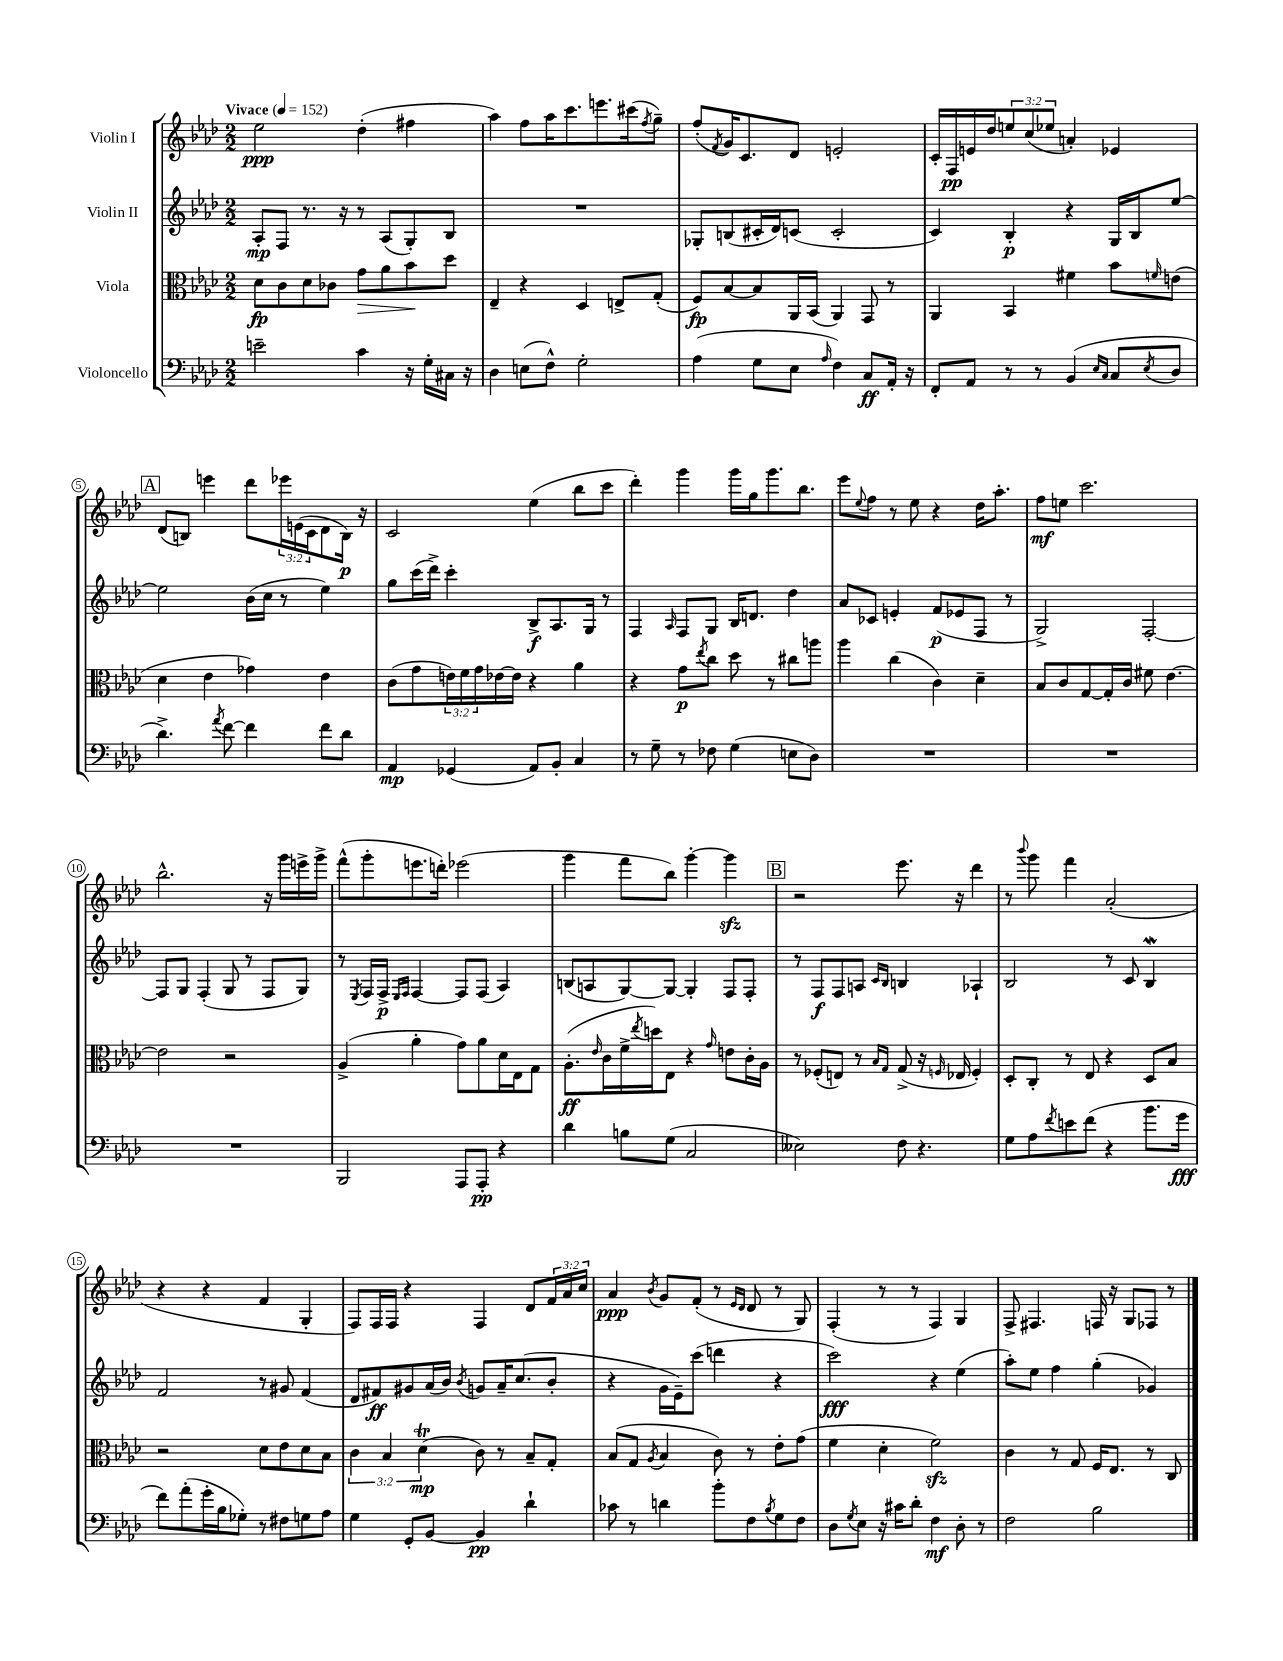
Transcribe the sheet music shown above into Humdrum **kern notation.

**kern	**kern	**kern	**kern
*staff4	*staff3	*staff2	*staff1
*clefF4	*clefC3	*clefG2	*clefG2
*k[b-e-a-d-]	*k[b-e-a-d-]	*k[b-e-a-d-]	*k[b-e-a-d-]
*M2/2	*M2/2	*M2/2	*M2/2
*MM152	*MM152	*MM152	*MM152
2e~	8d-	8A-'	2ee-
.	8c	8F	.
.	8d-	8.r	.
.	8c-	.	.
.	.	16r	.
4c	8g	8r	(4dd-'
.	8a-	(8A-	.
16r	8b-	8G')	4ff#
16G'	.	.	.
16C#	8dd-	8B-	.
16r	.	.	.
=	=	=	=
4D-	4E-~	1r	4aa-)
(8E	4r	.	8ff
8F^^)	.	.	16aa-
.	.	.	8.ccc
2G'	4D-	.	.
.	.	.	8.eee
.	8E^	.	.
.	.	.	(16ccc#
.	.	.	8qff
.	(8G'	.	8gg~)
=	=	=	=
(4A-	8F)	8G-'	(8ff'
.	.	.	8qf
.	[8B-	(8B	16g)
.	.	.	8.c
8G	8B-]	16c#'	.
.	.	16d-)	.
8E-	16AA-	(8c	8d-
.	(16BB-	.	.
16qqA-	.	.	.
4F)	4AA-)	2c'	2e'
8C	8GG	.	.
16AA-'	8r	.	.
16r	.	.	.
=	=	=	=
8FF'	4AA-	4c)	16c'
.	.	.	16F
8AA-	.	.	16e
.	.	.	16dd-
8r	4BB-	4B-'	12ee
.	.	.	(12cc
8r	.	.	.
.	.	.	12ee-
(4BB-	4f#	4r	4a')
16qqE-	.	.	.
16qqC	.	.	.
8C	8b-	16G	4e-
.	.	16B-	.
8qE-	16qqf	.	.
8D-	(8e	[8ee-	.
=	=	=	=
4.d-^)	4d-	2ee-]	(8d-
.	.	.	8B)
.	4e-	.	4eee
8qa-	.	.	.
[8f	.	.	.
4f]	4g-)	(16b-	8ddd-
.	.	16cc	.
.	.	8r	24eee-
.	.	.	(24e
.	.	.	24c
8f	4e-	4ee-)	8d-
8d-	.	.	16B)
.	.	.	16r
=	=	=	=
4AA-	(8c	8gg	2c
.	8g	(16ccc	.
.	.	16ddd-^)	.
(4GG-	24e)	4ccc'	.
.	24f	.	.
.	24g	.	.
.	[16e-	.	.
.	16e-]	.	.
8AA-)	4r	8B-^	(4ee-
8BB-'	.	8.A-	.
4C	4a-	.	8bb-
.	.	16G	.
.	.	8r	8ccc
=	=	=	=
8r	4r	4F	4ddd-')
8G~	.	.	.
.	.	16qqA-	.
8r	8g	8F	4ggg
.	8qee-	.	.
8F-	8cc	8G	.
(4G	8dd-	16B-	16ggg
.	.	8.d	16gg
.	8r	.	8.ggg
8E	8cc#	4dd-	.
.	.	.	8.bb-
8D-)	8aa	.	.
=	=	=	=
1r	4aa-	8a-	8eee-
.	.	.	8qqee-
.	.	8c-	8ff
.	(4cc	4e'	8r
.	.	.	8ee-
.	4c)	(8f	4r
.	.	8e-	.
.	4d-~	8F	16dd-
.	.	.	8.aa-'
.	.	8r	.
=	=	=	=
1r	8B-	2G^)	8ff
.	8c	.	8ee
.	[8G	.	2.ccc
.	16G']	.	.
.	16c	.	.
.	8f#	[2F'	.
.	[4.e-	.	.
=	=	=	=
1r	2e-]	8F]	2.bb-^^
.	.	8G	.
.	.	(4F'	.
.	2r	8G	.
.	.	8r	.
.	.	8F	16r
.	.	.	16ggg
.	.	8G)	16eee^
.	.	.	16ggg^
=	=	=	=
2BBB-	(4A-^	8r	(8fff^^
.	.	8qE-	.
.	.	16F	8ggg'
.	.	16F^	.
.	.	16qqE-	.
.	.	16qqF	.
.	4a-'	[4F	8.eee
.	.	.	16ddd')
8AAA-	8g)	8F]	(2eee-
8AAA-'	8a-	(8F	.
4r	16d-	4A-)	.
.	16E-	.	.
.	8G	.	.
=	=	=	=
4d-	(8.A-'	(8B	4ggg
.	.	8A	.
.	16qqe-	.	.
.	16c	.	.
8B	16f^	[8G)	8fff
.	8qee-	.	.
.	16dd)	.	.
(8G	8E-	8G_	8bb-)
2C	4r	4G']	[4ggg'
.	16qqg	.	.
.	8e	8F	4ggg]
.	16c'	8F'	.
.	16A-	.	.
=	=	=	=
2E--)	8r	8r	2r
.	(8F-'	8F	.
.	8E)	8F	.
.	8r	8A	.
.	16qqB-	16qqc	.
.	16qqG	16qqB-	.
8F	(8G^	4B	8.eee-
4.r	16r	.	.
.	16qqF	.	.
.	16E-	.	16r
.	4F')	4A-`	4ddd-
=	=	=	=
8G	8D-'	2B-	8r
.	.	.	8qqbbb-
8A-	8C'	.	8ggg
8qf	.	.	.
8e	8r	.	4fff
(8f	8E-	.	.
4r	4r	8r	(2a-'
.	.	8c	.
8.b-	8D-	4B-	.
.	8B-	.	.
16g	.	.	.
=	=	=	=
8f)	2r	2f	4r
(8a-'	.	.	.
16g'	.	.	4r
16B-	.	.	.
8G-')	.	.	.
8r	8d-	8r	4f
8F#	8e-	8g#	.
8G	8d-	(4f	4G'
8A-	8B-	.	.
=	=	=	=
4G	6c	8d-	8F)
.	.	8f#)	16F
.	6B-	.	.
.	.	.	16F
8GG'	.	8g#	4r
.	(6d-	.	.
[8BB-	.	(16a-	.
.	.	16b-)	.
.	.	8qb-	.
4BB-]	8c)	8g	4F
.	8r	16a-~	.
.	.	(8.cc	.
4d-`	8B-~	.	8d-
.	8G'	8b-'	24f
.	.	.	24a-
.	.	.	24cc
=	=	=	=
8c-	(8B-	4r	4a-
8r	8G	.	.
.	8qA-	.	8qb-
4d	4B-	16g	8g
.	.	16e-~)	.
.	.	(8ccc	(8f'
8b-'	8c)	4ddd	8r
.	.	.	16qqe-
.	.	.	16qqd-
8F	8r	.	8d-
8qB-	.	.	.
8G	8e-'	4r	8r
8F	(8g	.	8G)
=	=	=	=
8D-	4f	2ccc)	(4F'
8qG	.	.	.
8E-	.	.	.
16r	4d-'	.	8r
16c#	.	.	.
8d-'	.	.	8r
4F	2f)	4r	4F)
8D-'	.	(4ee-	4G
8r	.	.	.
=	=	=	=
2F	4c	8aa-')	8F^
.	.	8ee-	4.F#
.	8r	4ff	.
.	8G	.	.
2B-	16F	(4gg'	16F
.	8.E-	.	16r
.	.	.	8G
.	8r	4g-)	8F-
.	8C	.	8r
==	==	==	==
*-	*-	*-	*-
